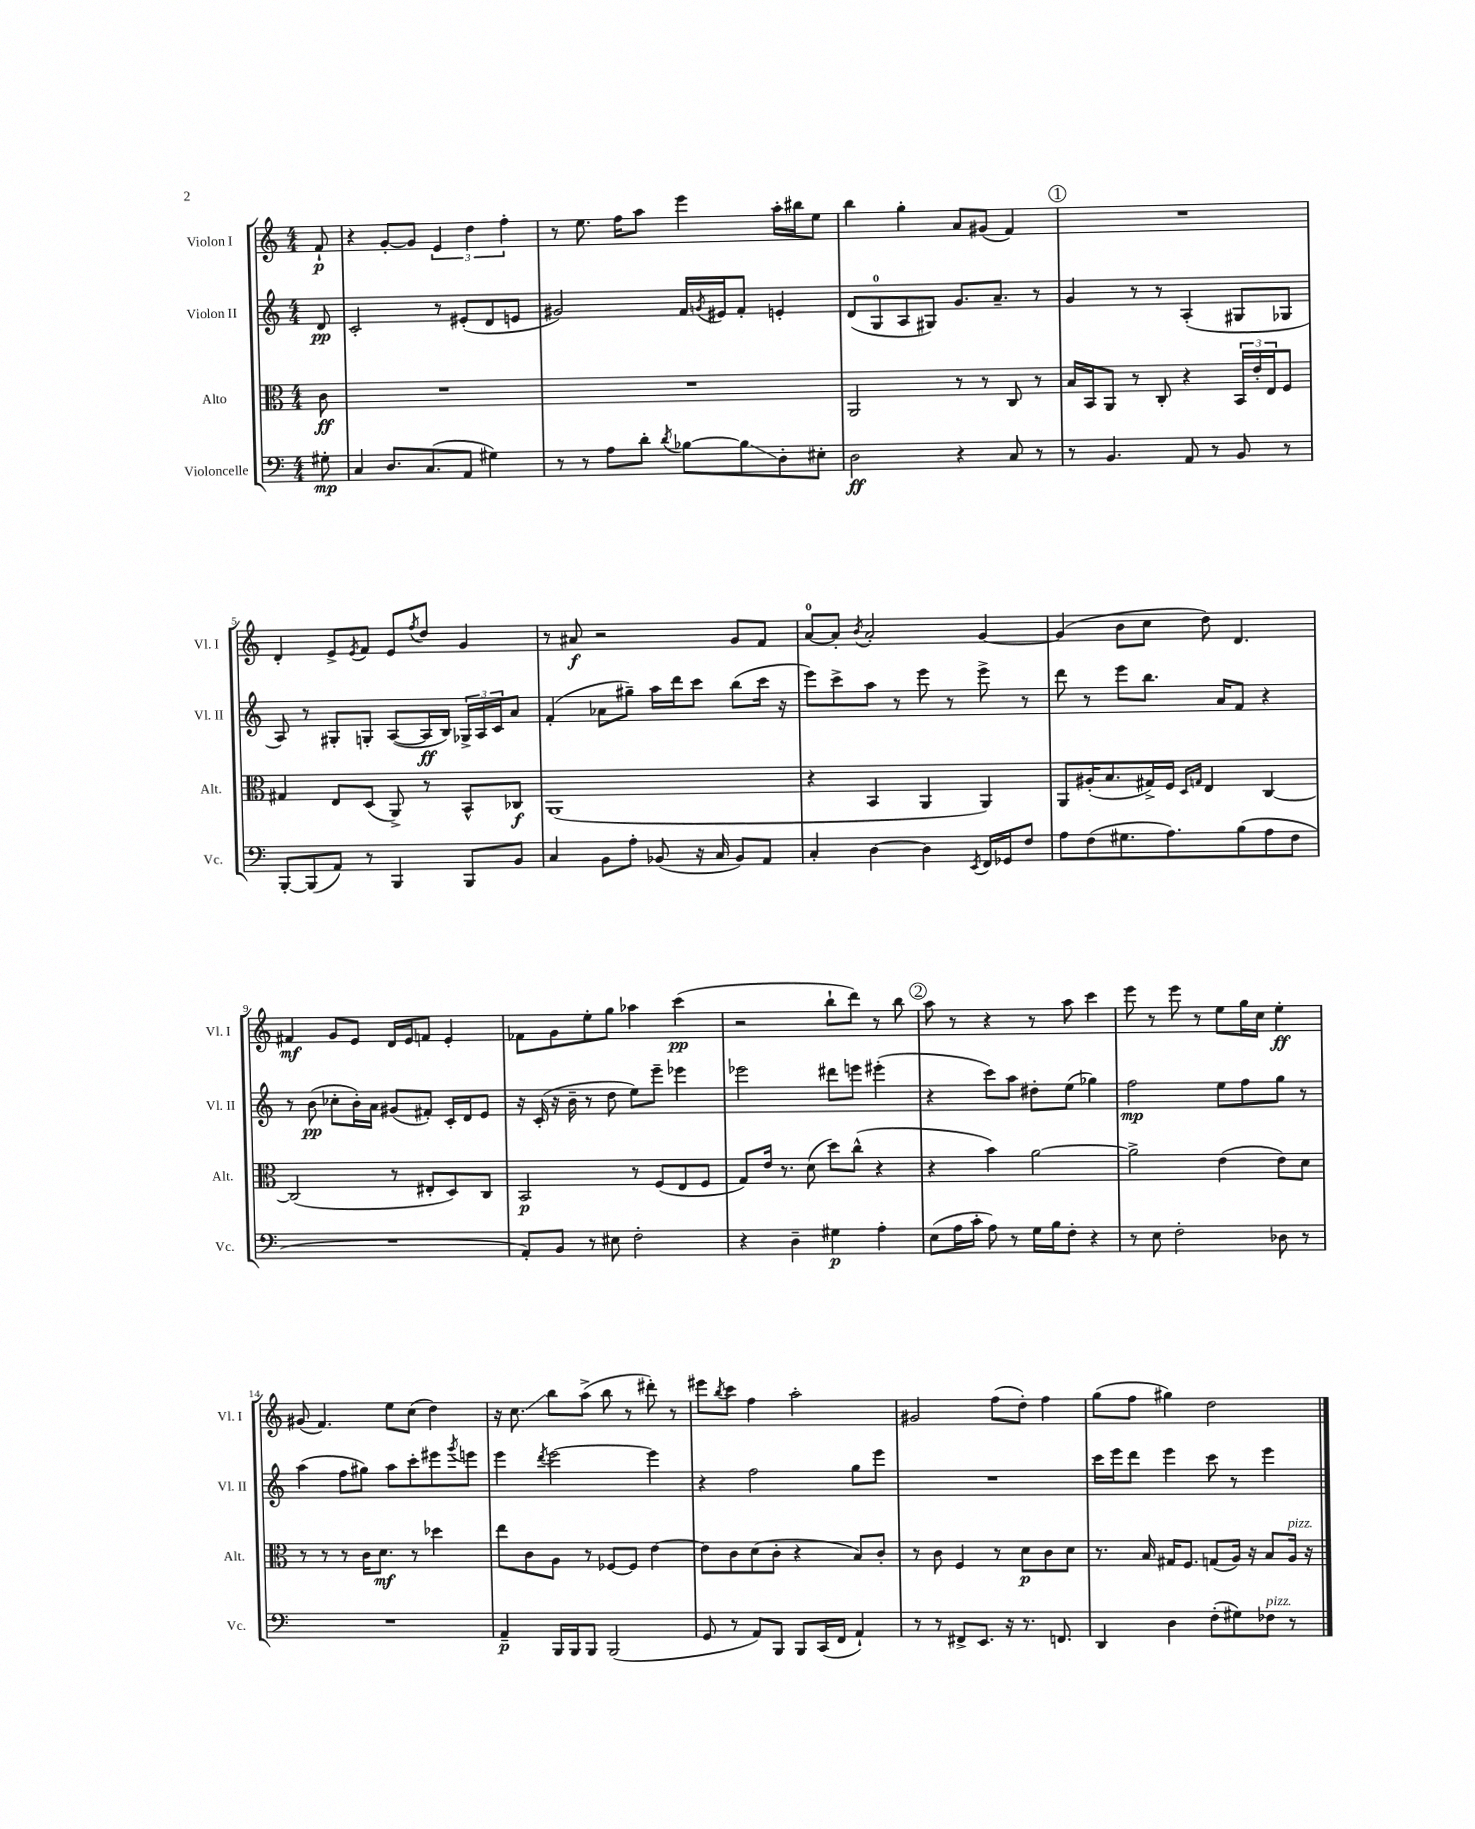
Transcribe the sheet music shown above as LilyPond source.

<<
\new StaffGroup <<
\new Staff = "s0" \with { instrumentName = "Violon I" shortInstrumentName = "Vl. I" } {
    \clef treble \key c \major \numericTimeSignature \time 4/4 \partial 8
    f'8-!\p |
    r4 g'8~-. g'8 \tuplet 3/2 { e'4 d''4 f''4-. } |
    r8 e''8. f''16 a''8 e'''4 a''16-. bis''16 e''8 |
    b''4 g''4-. a'8 gis'8( f'4) |
    \mark \markup { \circle "1" } R1 |
    d'4-. e'8-> \acciaccatura { e'8 } f'8 e'8 \acciaccatura { f''8 } d''8 g'4 |
    r8 ais'8\f r2 g'8 f'8 |
    a'8-0~ a'8-. \acciaccatura { b'8 } a'2-. g'4~ |
    g'4( b'8 c''8 d''8) d'4. |
    fis'4\mf g'8 e'8 d'16 e'16 f'8 e'4-. |
    fes'8 g'8 e''8-. g''8 aes''4 c'''4\pp( |
    r2 b''8-! d'''8) r8 b''8 |
    \mark \markup { \circle "2" } a''8 r8 r4 r8 a''8 c'''4 |
    e'''8 r8 e'''8 r8 e''8 g''16 c''16 e''4-.\ff |
    gis'8( f'4.) e''8 c''8( d''4) |
    r16 c''8.\glissando b''8 a''8->( b''8 r8 dis'''8-.) r8 |
    eis'''8 \acciaccatura { b''8 } c'''8 f''4 a''2-. |
    gis'2 f''8( d''8-.) f''4 |
    g''8( f''8 gis''4) d''2 \bar "|." |
}
\new Staff = "s1" \with { instrumentName = "Violon II" shortInstrumentName = "Vl. II" } {
    \clef treble \key c \major \numericTimeSignature \time 4/4 \partial 8
    d'8\pp |
    c'2-. r8 eis'8-.( d'8 e'8 |
    gis'2) f'16 \acciaccatura { g'8 } eis'16 f'8-. e'4-. |
    d'8( g8-0 a8 gis8) g'8. a'8.-- r8 |
    \mark \markup { \circle "1" } g'4 r8 r8 a4-.( gis8 ges8 |
    a8) r8 gis8-. g8-. a8~( a16\ff b16) \tuplet 3/2 { ges16-> a16 c'16 } a'8 |
    f'4-.( aes'8 gis''8--) a''16 d'''16 c'''8 b''8( c'''16 r16 |
    e'''8) c'''8-> a''8 r8 e'''8 r8 e'''8-> r8 |
    d'''8 r8 e'''8 b''8. a'16 f'8 r4 |
    r8 b'8\pp( ces''8-. b'16-.) a'16 gis'8( fis'8-.) c'16-. d'16 e'8 |
    r16 c'16-.( r16 b'16-- r8 d''8 e''8) e'''8-- ees'''4 |
    ees'''2 dis'''8 e'''8 eis'''4-.( |
    \mark \markup { \circle "2" } r4 c'''8) a''8 dis''8-. e''8( ges''4) |
    f''2\mp e''8 f''8 g''8 r8 |
    a''4( f''8 gis''8) a''8 c'''8-. eis'''8 \acciaccatura { g'''8 } e'''8 |
    e'''4 \acciaccatura { d'''8 } e'''2~ e'''4 |
    r4 f''2 g''8 e'''8 |
    R1 |
    c'''16 e'''16 d'''8 e'''4 c'''8 r8 e'''4 \bar "|." |
}
\new Staff = "s2" \with { instrumentName = "Alto" shortInstrumentName = "Alt." } {
    \clef alto \key c \major \numericTimeSignature \time 4/4 \partial 8
    c'8\ff |
    R1 |
    R1 |
    a,2 r8 r8 c8 r8 |
    \mark \markup { \circle "1" } b16 b,16 a,8 r8 c8-. r4 \tuplet 3/2 { b,16 e'16-. e16 } f8 |
    gis4 e8 d8( a,8->) r8 b,8-^ ces8\f |
    a,1( |
    r4 b,4 a,4 a,4) |
    a,8 ais16-.( b8. gis16->) f16 \grace { d16 g16 } e4 c4~ |
    c2( r8 eis8-. d8) c8 |
    b,2\p r8 f8( e8 f8 |
    g8) e'16 r8. d'8( d''8) c''8-^( r4 |
    \mark \markup { \circle "2" } r4 b'4) a'2~ |
    a'2-> e'4( e'8) d'8 |
    r8 r8 r8 c'16 d'8.\mf r8 des''4 |
    e''8 c'8 a8 r8 fes8~ fes8 e'4~ |
    e'8 c'8 d'8( c'8-. r4 b8) c'8-. |
    r8 c'8 f4 r8 d'8\p c'8 d'8 |
    r8. b16 gis16 f8. g8( a16) r16 b8 a16^\markup { \italic "pizz." } r16 \bar "|." |
}
\new Staff = "s3" \with { instrumentName = "Violoncelle" shortInstrumentName = "Vc." } {
    \clef bass \key c \major \numericTimeSignature \time 4/4 \partial 8
    gis8-.\mp |
    c4 d8. c8.( a,8 gis4) |
    r8 r8 a8 d'8-. \acciaccatura { d'8 } bes8~ bes8\glissando d8-. eis8-. |
    d2\ff r4 c8 r8 |
    \mark \markup { \circle "1" } r8 b,4. a,8 r8 b,8 r8 |
    b,,8~-. b,,8( a,8) r8 b,,4 b,,8 b,8 |
    c4 b,8 a8-. bes,8( r16 c16 bes,8) a,8 |
    c4-. d4~ d4 \acciaccatura { e,8 } f,16 ges,16 f8 |
    a8 f8( gis8. a8.) b8( a8 f8 |
    R1 |
    a,8-.) b,8 r8 eis8 f2-. |
    r4 d4-- gis4\p a4-. |
    \mark \markup { \circle "2" } e8( a16 c'16-. a8) r8 g16 b16 f8-. r4 |
    r8 e8 f2-. des8 r8 |
    R1 |
    a,4--\p b,,16 b,,16 b,,8 b,,2( |
    g,8 r8 a,8) b,,8 b,,8 c,16( f,16 a,4-!) |
    r8 r8 fis,8-> e,8. r16 r8. f,8. |
    d,4 d4 f8-.( gis8) fes8^\markup { \italic "pizz." } r8 \bar "|." |
}
>>
>>
